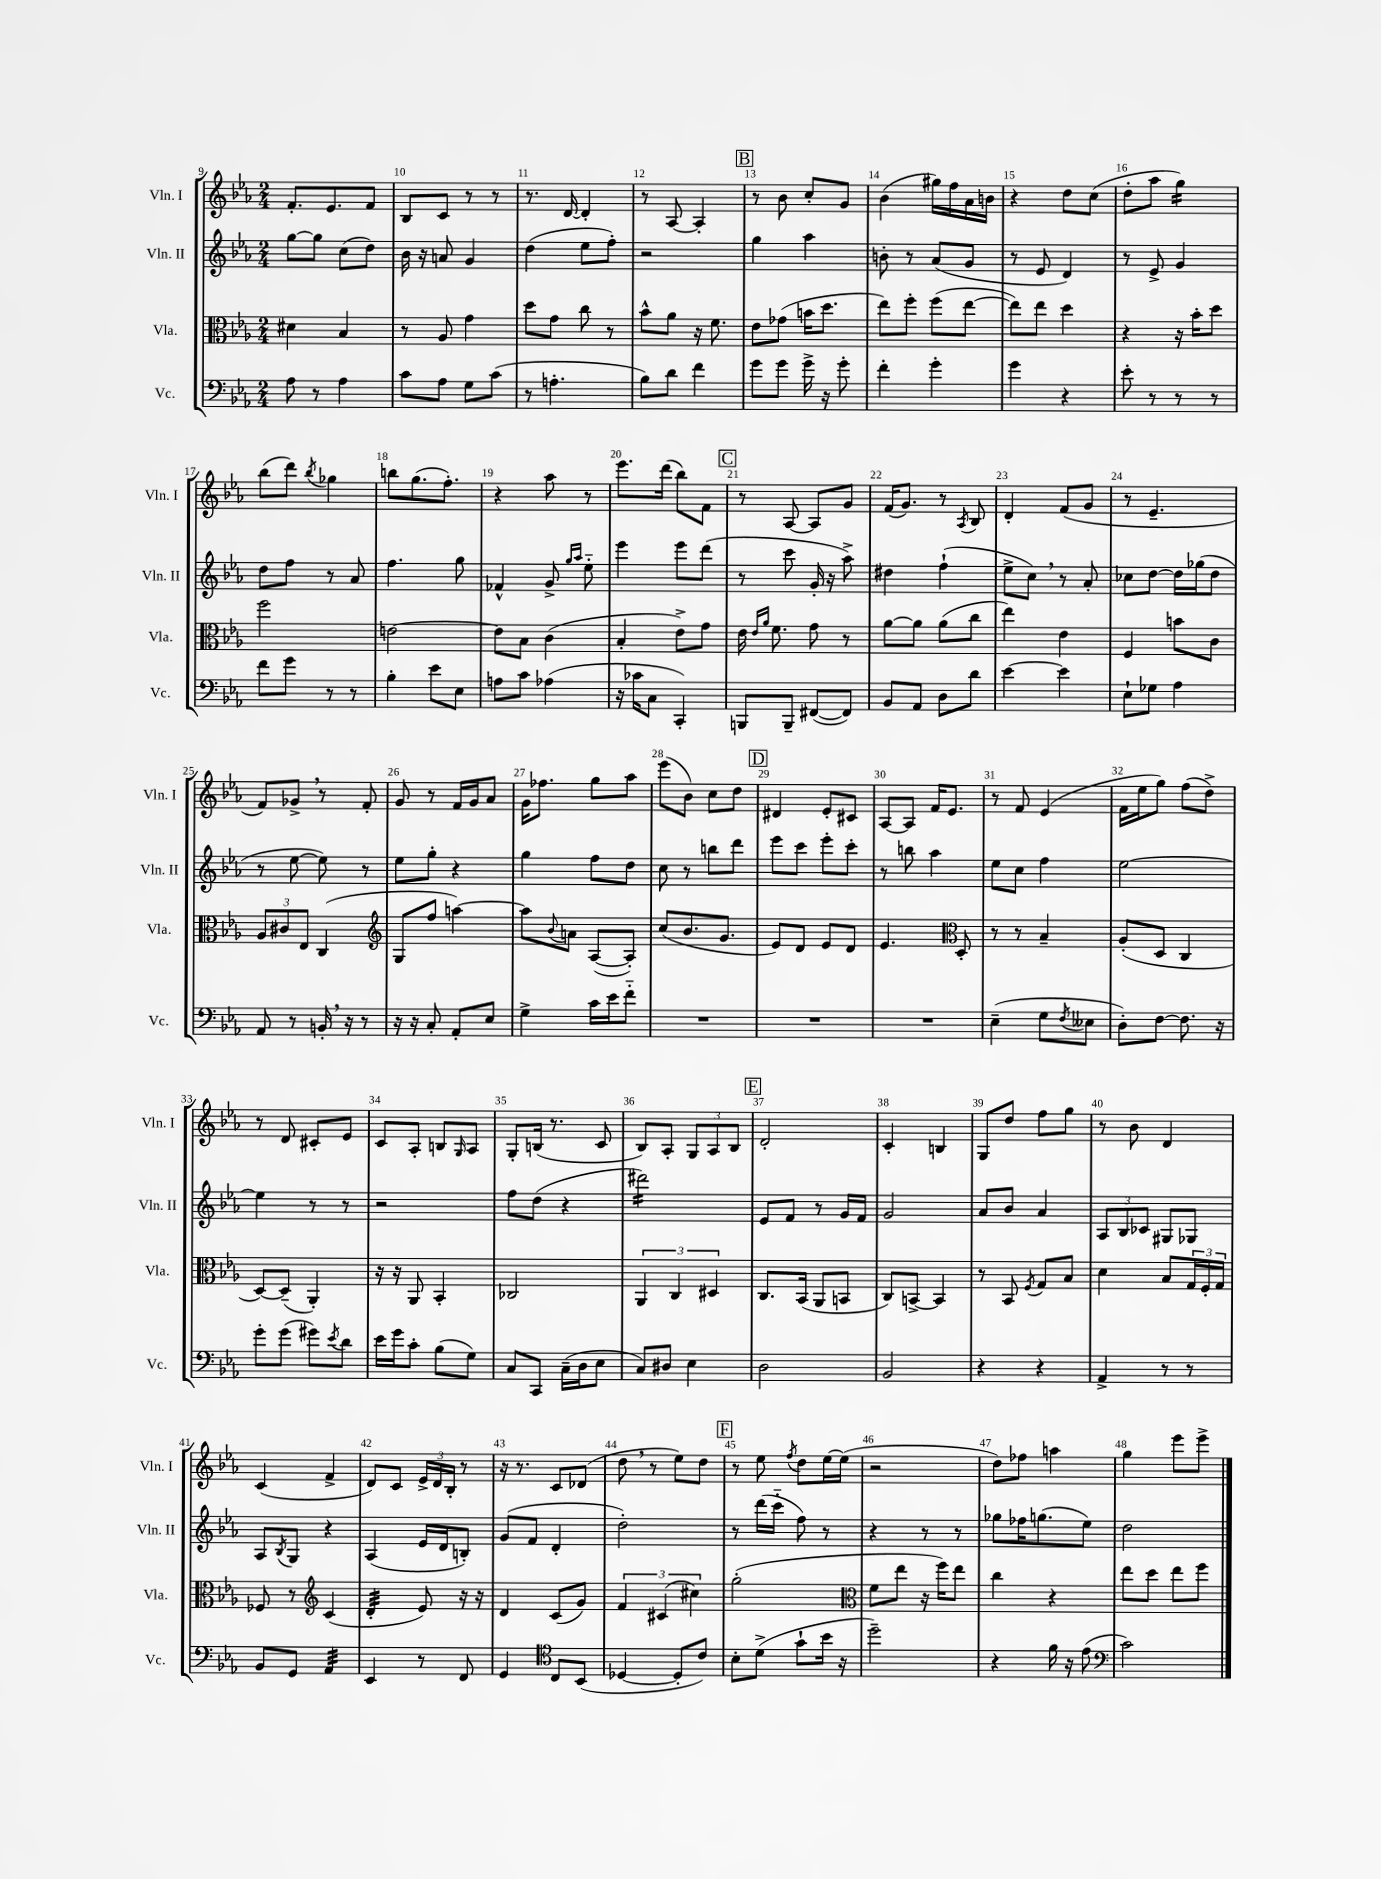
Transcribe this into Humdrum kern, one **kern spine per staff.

**kern	**kern	**kern	**kern
*staff4	*staff3	*staff2	*staff1
*clefF4	*clefC3	*clefG2	*clefG2
*k[b-e-a-]	*k[b-e-a-]	*k[b-e-a-]	*k[b-e-a-]
*M2/4	*M2/4	*M2/4	*M2/4
8A-\	4d#\	[8gg\L	8.f'/L
8r	.	8gg\]J	.
.	.	.	8.e-/
4A-\	4B-/	(8cc\L	.
.	.	8dd\J)	8f/J
=	=	=	=
8c\L	8r	16b-\	8B-/L
.	.	16r	.
8A-\J	8A-/	8a/	8c/J
8G\L	4g\	4g/	8r
(8c\J	.	.	8r
=	=	=	=
8r	8dd\L	(4dd\	8.r
4.A'\	8g\J	.	.
.	.	.	[16d/
.	8cc\	8ee-\L	4d'/]
.	8r	8ff'\J)	.
=	=	=	=
8B-\L)	8b-^^\L	2r	8r
8d\J	8a-\J	.	[8A-/
4f\	16r	.	4A-'/]
.	8.f\	.	.
=	=	=	=
8g\L	8e-\L	4gg\	8r
8g\J	(8g-\J	.	8b-\
16g^\	16b\LK	4aa-\	8cc'/L
16r	8.dd\J	.	.
8g'\	.	.	8g/J
=	=	=	=
4f'\	8ee-\L)	8b'\	(4b-\
.	8ff'\J	8r	.
4g'\	(8ff\L	(8a-/L	16gg#\LL)
.	.	.	16ff\
.	[8ee-\J	8g/J	16a-\
.	.	.	16b\JJ
=	=	=	=
4g\	8ee-\]L)	8r	4r
.	8ee-\J	8e-/	.
4r	4dd\	4d/)	8dd\L
.	.	.	(8cc\J
=	=	=	=
8e-'\	4r	8r	8dd'\L
8r	.	8e-^/	8aa-\J
8r	16r	4g/	4gg\)
.	16b-'\LK	.	.
8r	8dd\J	.	.
=	=	=	=
8f\L	2ff\	8dd\L	(8bb-\L
8g\J	.	8ff\J	8ddd\J)
.	.	.	8qbb-/
8r	.	8r	4gg-\
8r	.	8a-/	.
=	=	=	=
4B-'\	[2e\	4.ff\	8bb\L
.	.	.	(8.gg\
8e-\L	.	.	.
.	.	.	8.ff'\J)
8E-\J	.	8gg\	.
=	=	=	=
8A\L	8e\]L	4f-^^/	4r
8c\J	8B-\J	.	.
(4A-\	(4c\	8g^/	8aa-\
.	.	16qqgg/LL	.
.	.	16qqaa-/JJ	.
.	.	8ee-'~\	8r
=	=	=	=
16r	4B-'/	4eee-\	8.eee-\L
16c-\LK	.	.	.
8C\J	.	.	.
.	.	.	(16ddd\Jk
4CC'/)	8e-^\L)	8eee-\L	8bb-\L)
.	8g\J	(8ddd\J	8f\J
=	=	=	=
8BBB/L	16e-\	8r	8r
.	16qqe-/LL	.	.
.	16qqa-/JJ	.	.
.	8.f\	.	.
8BBB~/J	.	8ccc\	[8A-/
([8FF#/L	8g\	16g'/	8A-/]L
.	.	16r	.
8FF#/]J)	8r	8aa-^\)	8g/J
=	=	=	=
8BB-/L	[8a-\L	4dd#\	(16f/LK
.	.	.	8.g/J)
8AA-/J	8a-\]J	.	.
8D\L	(8a-\L	(4ff`\	8r
.	.	.	8qA-/
8d\J	8cc\J	.	8B-/
=	=	=	=
[4e-\	4ee-\)	8ee-^\L	4d'/
.	.	8cc\J)	.
4e-\]	4e-\	8r	(8f/L
.	.	8a-'/	8g/J
=	=	=	=
8E-`\L	4F/	8cc-\L	8r
8G-\J	.	[8dd\J	4.e-~/
4A-\	8b\L	16dd\]LL	.
.	.	(16gg-\J	.
.	8c\J	8dd\J	.
=	=	=	=
8AA-/	12A-/L	8r	8f/L)
.	12c#/	.	.
8r	.	[8ee-\	8g-^/J
.	12E-/J	.	.
16BB'/	(4C/	8ee-\])	8r
16r	.	.	.
8r	.	8r	8f'/
=	=	=	=
*	*clefG2	*	*
16r	8G/L	8ee-\L	8g/
16r	.	.	.
8C'/	8ff/J	8gg'\J	8r
8AA-'/L	[4aa\)	4r	16f/LL
.	.	.	16g/J
8E-/J	.	.	8a-/J
=	=	=	=
4G^\	8aa\]L	4gg\	16g\LK
.	.	.	8.ff-\J
.	8qqb-/	.	.
.	8a\J	.	.
16c\LL	([8A-/L	8ff\L	8gg\L
16e-\J	.	.	.
8f'~\J	8A-'/]J)	8dd\J	8aa-\J
=	=	=	=
2r	(8cc/L	8cc\	(8eee-\L
.	8.b-/	8r	8b-\J)
.	.	8bb\L	8cc\L
.	8.g/J	.	.
.	.	8ddd\J	8dd\J
=	=	=	=
2r	8e-/L)	8eee-\L	4d#/
.	8d/J	8ccc\J	.
.	8e-/L	8eee-'\L	8e-'/L
.	8d/J	8ccc'\J	8c#/J
=	=	=	=
2r	4.e-/	8r	[8A-/L
.	.	8bb\	8A-/]J
.	.	4aa-\	16f/LK
.	.	.	8.e-/J
*	*clefC3	*	*
.	8D'/	.	.
=	=	=	=
(4E-~\	8r	8ee-\L	8r
.	8r	8cc\J	8f/
8G\L	4B-~/	4ff\	(4e-/
8qF/	.	.	.
8E--\J	.	.	.
=	=	=	=
8D'\L)	(8A-'/L	[2ee-\	16f\LL
.	.	.	16ee-\J
[8F\J	8D/J	.	8gg\J)
8.F\]	4C/	.	(8ff\L
.	.	.	8dd^\J)
16r	.	.	.
=	=	=	=
8g'\L	[8D/L)	4ee-\]	8r
(8g\J	(8D~/]J	.	8d/
8g#\L)	4AA-'/)	8r	8c#'/L
8qe-/	.	.	.
8d\J	.	8r	8e-/J
=	=	=	=
16e-\LL	16r	2r	8c/L
16g\J	16r	.	.
8c'\J	8AA-/	.	8A-'/J
(8B-\L	4BB-'/	.	8B/L
.	.	.	16qqG/
8G\J)	.	.	8A-/J
=	=	=	=
8C/L	2C-/	8ff\L	8G'/L
8CC/J	.	(8dd\J	(16B/Jk
.	.	.	8.r
(16C~\LL	.	4r	.
16D\J	.	.	.
8E-\J	.	.	8c/
=	=	=	=
8C/L)	6AA-/	2ddd#\)	8B-/L)
8D#/J	.	.	8A-'/J
.	6C/	.	.
4E-\	.	.	12G/L
.	6D#/	.	12A-/
.	.	.	12B-/J
=	=	=	=
2D\	8.C/L	8e-/L	2d'/
.	.	8f/J	.
.	(16BB-/Jk	.	.
.	8AA-/L	8r	.
.	8BB/J	16g/LL	.
.	.	16f/JJ	.
=	=	=	=
2BB-/	8C/L)	2g/	4c'/
.	[8BB^/J	.	.
.	4BB/]	.	4B/
=	=	=	=
4r	8r	8a-/L	8G/L
.	8BB-/	8b-/J	8dd/J
.	8qF/	.	.
4r	8G/L	4a-/	8ff\L
.	8B-/J	.	8gg\J
=	=	=	=
4AA-^/	4d\	12A-/L	8r
.	.	12B-/	.
.	.	.	8b-\
.	.	12c-/J	.
8r	8B-/L	8G#/L	4d/
8r	24G/L	8G-/J	.
.	24F'/	.	.
.	24G/JJ	.	.
=	=	=	=
8BB-/L	8F-/	8A-/L	(4c/
.	.	8qB-/	.
8GG/J	8r	8G/J	.
*	*clefG2	*	*
4AA-/	(4c/	4r	4f^/
=	=	=	=
4EE-/	4d'/	(4A-/	8d/L)
.	.	.	8c/J
8r	8e-/)	16e-/LL	24e-^/LL
.	.	.	24d/
.	.	16d/J	.
.	.	.	24B-'/JJ
8FF/	16r	8B'/J)	8r
.	16r	.	.
=	=	=	=
4GG/	4d/	(8g/L	16r
.	.	.	8.r
.	.	8f/J	.
*clefC4	*	*	*
8C/L	(8c/L	4d'/	8c/L
(8BB-/J	8g/J)	.	(8d-/J
=	=	=	=
[4D-/	6f/	2dd'\)	8dd\
.	.	.	8r
.	(6c#/	.	.
8D-'/]L	.	.	8ee-\L)
.	6cc#\)	.	.
8c/J)	.	.	8dd\J
=	=	=	=
8B-'\L	(2gg'\	8r	8r
(8d^\J	.	(16ddd\LL	8ee-\
.	.	16ccc'~\JJ	.
.	.	.	8qff/
8g`\L	.	8ff\)	8dd\L
16b-\Jk	.	8r	[16ee-\L
16r	.	.	(16ee-\]JJ
=	=	=	=
*	*clefC3	*	*
2dd~\)	8f\L	4r	2r
.	8ee-\J	.	.
.	16r	8r	.
.	16ff\LK)	.	.
.	8ee-\J	8r	.
=	=	=	=
4r	4cc\	8gg-\L	8dd\L)
.	.	16ff-\K	8ff-\J
.	.	(8.gg\	.
16f\	4r	.	4aa\
16r	.	.	.
(8e-\	.	8ee-\J)	.
=	=	=	=
*clefF4	*	*	*
2c\)	8ee-\L	2dd\	4gg\
.	8dd\J	.	.
.	8ee-\L	.	8eee-\L
.	8ff\J	.	8eee-^\J
==	==	==	==
*-	*-	*-	*-
